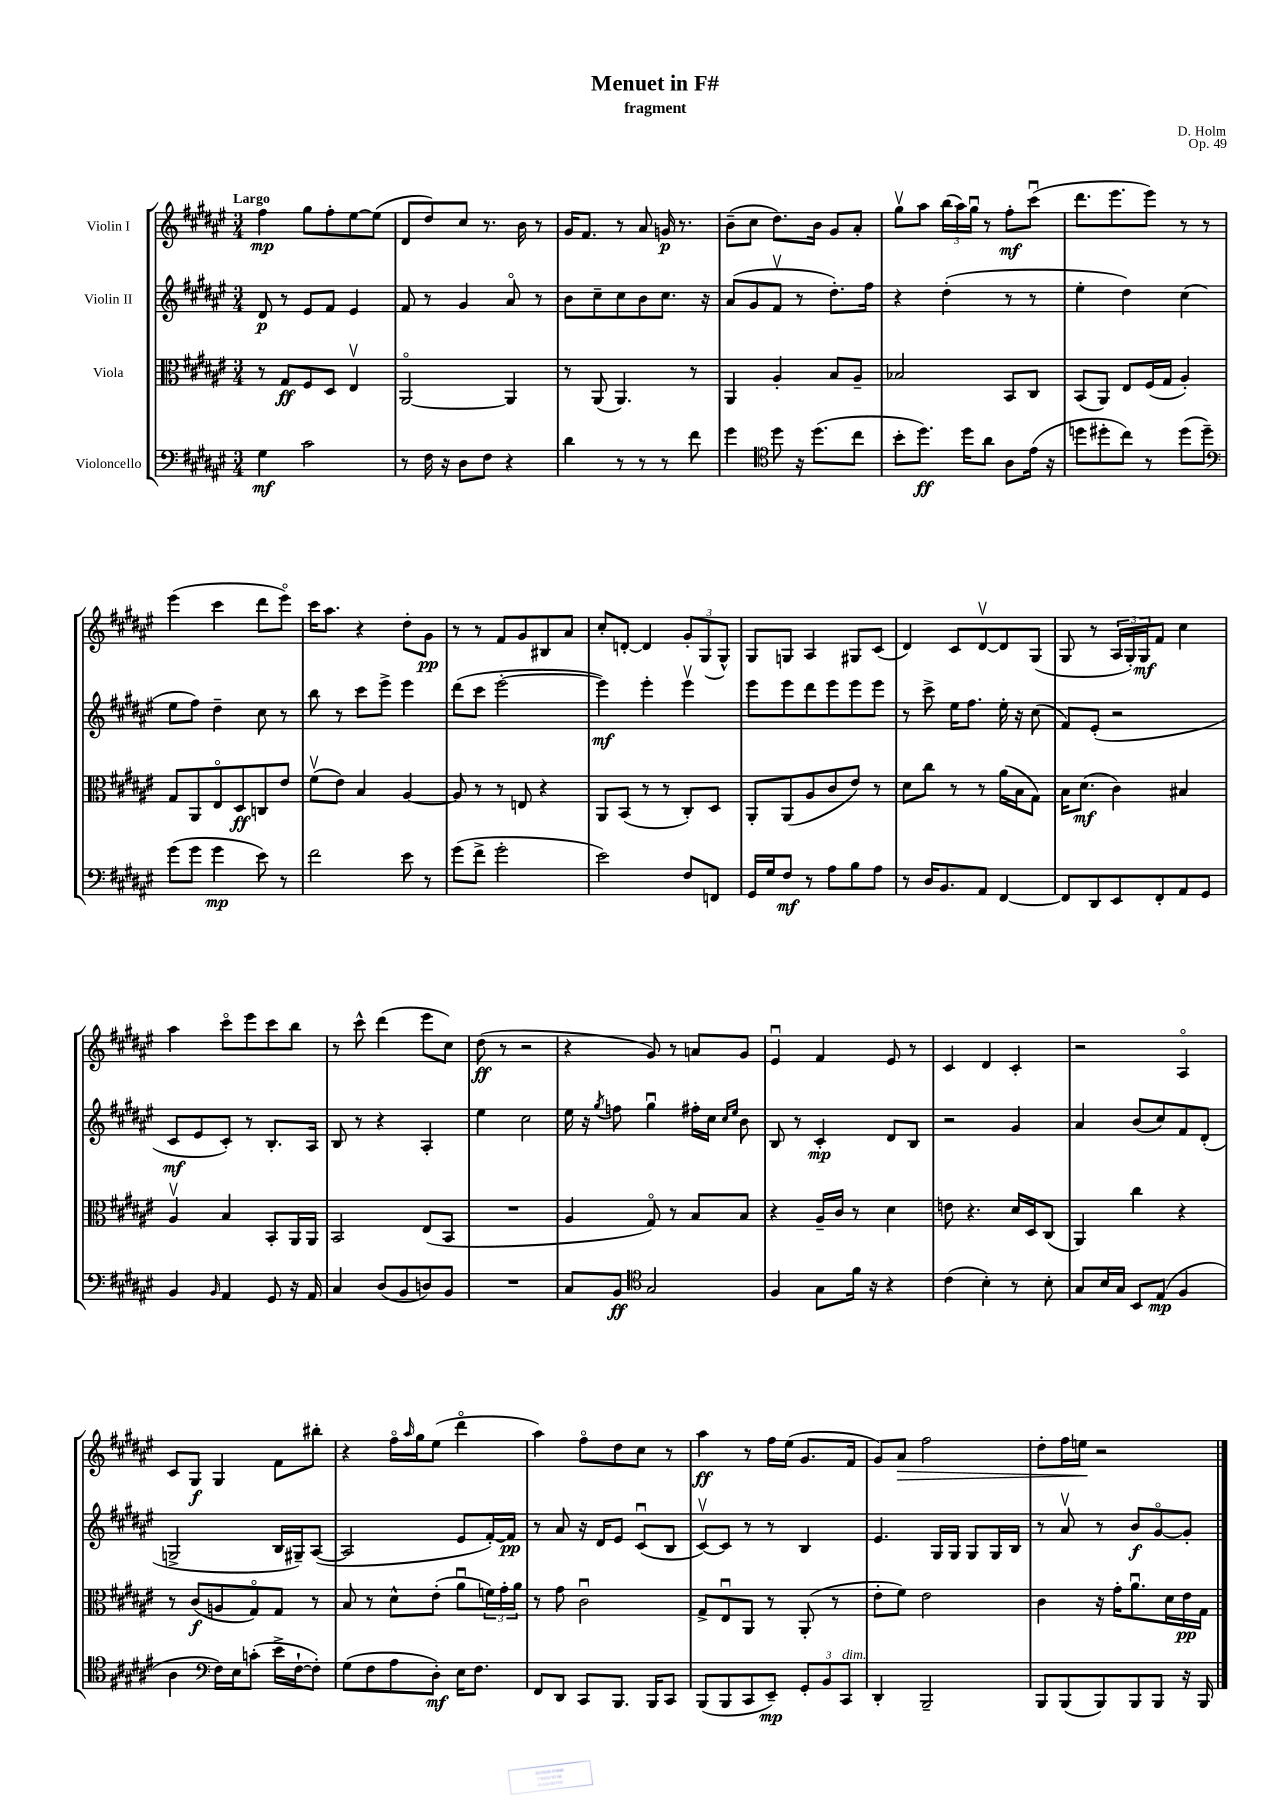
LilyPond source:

\header { title = "Menuet in F#" composer = "D. Holm" subtitle = "fragment" opus = "Op. 49" }
<<
\new StaffGroup <<
\new Staff = "s0" \with { instrumentName = "Violin I" } {
    \clef treble \key fis \major \numericTimeSignature \time 3/4 \tempo "Largo"
    fis''4\mp gis''8 fis''8-. eis''8~ eis''8( |
    dis'8 dis''8) cis''8 r8. b'16 r8 |
    gis'16 fis'8. r8 ais'8 g'16\p r8. |
    b'8--( cis''8 dis''8.) b'16 gis'8 ais'8-. |
    gis''8\upbow ais''8 \tuplet 3/2 { b''16( ais''16) gis''16\downbow } r8 fis''8-.\mf cis'''8\downbow( |
    dis'''8. eis'''8. eis'''8) r8 r8 |
    eis'''4( cis'''4 dis'''8 eis'''8\flageolet) |
    cis'''16 ais''8. r4 dis''8-. gis'8\pp |
    r8 r8 fis'8 gis'8 bis8 ais'8 |
    cis''8-. d'8~-. d'4 \tuplet 3/2 { gis'8-. gis8( gis8-^) } |
    gis8 g8 ais4 gis8 cis'8( |
    dis'4) cis'8 dis'8~\upbow dis'8 gis8( |
    gis8 r8 \tuplet 3/2 { ais16 gis16-.) gis16\mf } fis'8 cis''4 |
    ais''4 cis'''8\flageolet eis'''8 cis'''8 b''8 |
    r8 cis'''8-^ dis'''4( eis'''8 cis''8) |
    dis''8\ff( r8 r2 |
    r4 gis'8) r8 a'8 gis'8 |
    eis'4\downbow fis'4 eis'8 r8 |
    cis'4 dis'4 cis'4-. |
    r2 ais4\flageolet |
    cis'8 gis8\f gis4 fis'8 bis''8-. |
    r4 fis''16\flageolet \grace { ais''16 } gis''16 eis''8( dis'''4\flageolet |
    ais''4) fis''8\flageolet dis''8 cis''8 r8 |
    ais''4\ff r8 fis''16 eis''16( gis'8. fis'16 |
    gis'8) ais'8\> fis''2 |
    dis''8-. fis''16 e''16\! r2 \bar "|." |
}
\new Staff = "s1" \with { instrumentName = "Violin II" } {
    \clef treble \key fis \major \numericTimeSignature \time 3/4
    dis'8\p r8 eis'8 fis'8 eis'4 |
    fis'8 r8 gis'4 ais'8\flageolet r8 |
    b'8 cis''8-- cis''8 b'8 cis''8. r16 |
    ais'8( gis'8 fis'8\upbow r8 dis''8.-.) fis''16 |
    r4 dis''4-.( r8 r8 |
    eis''4-. dis''4) cis''4( |
    eis''8 fis''8) dis''4-- cis''8 r8 |
    b''8 r8 cis'''8 eis'''8-> eis'''4 |
    dis'''8( cis'''8 eis'''2~-. |
    eis'''4\mf) eis'''4-. eis'''4\upbow |
    eis'''8 eis'''8 dis'''8 eis'''8 eis'''8 eis'''8 |
    r8 cis'''8-> eis''16 fis''8. eis''16-. r16 cis''8( |
    fis'8) eis'8-.( r2 |
    cis'8\mf eis'8 cis'8-.) r8 b8.-. ais16 |
    b8 r8 r4 ais4-. |
    eis''4 cis''2 |
    eis''16 r16 \acciaccatura { gis''8 } f''8 gis''4\downbow fis''16-. cis''16 \grace { cis''16 eis''16 } b'8 |
    b8 r8 cis'4-.\mp dis'8 b8 |
    r2 gis'4 |
    ais'4 b'8( cis''8) fis'8 dis'8-.( |
    g2-> b16 gis16--) ais8~( |
    ais2 eis'8 fis'16~-.) fis'16\pp |
    r8 ais'8 r16 dis'16 eis'8 cis'8\downbow( b8 |
    cis'8~\upbow) cis'8 r8 r8 b4 |
    eis'4. gis16 gis16 gis8 gis16 b16 |
    r8 ais'8\upbow r8 b'8\f gis'8~\flageolet gis'8-. \bar "|." |
}
\new Staff = "s2" \with { instrumentName = "Viola" } {
    \clef alto \key fis \major \numericTimeSignature \time 3/4
    r8 gis8\ff fis8 dis8 eis4\upbow |
    ais,2~\flageolet ais,4 |
    r8 ais,8( ais,4.) r8 |
    ais,4 ais4-. b8 ais8-- |
    bes2 b,8 cis8 |
    b,8( ais,8) eis8 fis16( gis16 ais4-.) |
    gis8 ais,8 eis8\flageolet dis8\ff c8 eis'8 |
    fis'8\upbow( eis'8) b4 ais4~ |
    ais8 r8 r8 e8 r4 |
    ais,8 b,8( r8 r8 cis8-.) dis8 |
    ais,8-. ais,8( ais8 cis'8 eis'8) r8 |
    dis'8 cis''8 r8 r8 ais'16( b16 gis8) |
    b16 dis'8.\mf( cis'4) bis4 |
    ais4\upbow b4 b,8-. ais,16 ais,16 |
    b,2 eis8( b,8 |
    R2. |
    ais4 gis8\flageolet) r8 b8 b8 |
    r4 ais16-- cis'16 r8 dis'4 |
    e'8 r4. dis'16 dis16 cis8( |
    ais,4) cis''4 r4 |
    r8 cis'8\f( a8 gis8\flageolet) gis8 r8 |
    b8 r8 dis'8-^ eis'8-.( ais'8\downbow \tuplet 3/2 { f'16) gis'16-. ais'16 } |
    r8 gis'8 cis'2\downbow |
    gis8-> eis8\downbow ais,8 r8 ais,8-.( r8 |
    eis'8-. fis'8) eis'2 |
    cis'4 r16 gis'16-. ais'8.\downbow dis'16 eis'16\pp gis16 \bar "|." |
}
\new Staff = "s3" \with { instrumentName = "Violoncello" } {
    \clef bass \key fis \major \numericTimeSignature \time 3/4
    gis4\mf cis'2 |
    r8 fis16 r16 dis8 fis8 r4 |
    dis'4 r8 r8 r8 fis'8 |
    gis'4 \clef tenor dis''8 r16 dis''8.( cis''8 |
    b'8-. dis''8.\ff) dis''16 ais'8 ais8 eis'16( r16 |
    d''8 dis''8-. cis''8) r8 dis''8( dis''8--) |
    \clef bass gis'8( gis'8 gis'4\mp eis'8) r8 |
    fis'2 eis'8 r8 |
    gis'8( fis'8-> gis'2-. |
    eis'2) fis8 f,8 |
    gis,16 gis16 fis8\mf r8 ais8 b8 ais8 |
    r8 dis16 b,8. ais,8 fis,4~ |
    fis,8 dis,8 eis,8 fis,8-. ais,8 gis,8 |
    b,4 \grace { b,16 } ais,4 gis,8 r16 ais,16 |
    cis4 dis8( b,8 d8) b,8 |
    R2. |
    cis8 b,8\ff \clef tenor gis2 |
    fis4 gis8 fis'16 r16 r4 |
    cis'4( b4-.) r8 b8-. |
    gis8 b16 gis16 b,8 eis8\mp( fis4 |
    ais4 \clef bass fis16) eis16 c'8-.( eis'16-> fis16~-! fis8-.) |
    gis8( fis8 ais8 dis8-.\mf) eis16 fis8. |
    fis,8 dis,8 cis,8 b,,8. b,,16 cis,8 |
    b,,8( b,,8 cis,8 eis,8--\mp) \tuplet 3/2 { gis,8-. b,8 cis,8^\markup { \italic "dim." } } |
    dis,4-. b,,2-- |
    b,,8 b,,8( b,,8) b,,8 b,,8 r16 b,,16 \bar "|." |
}
>>
>>
\layout { \context { \Score \remove "Bar_number_engraver" } }
